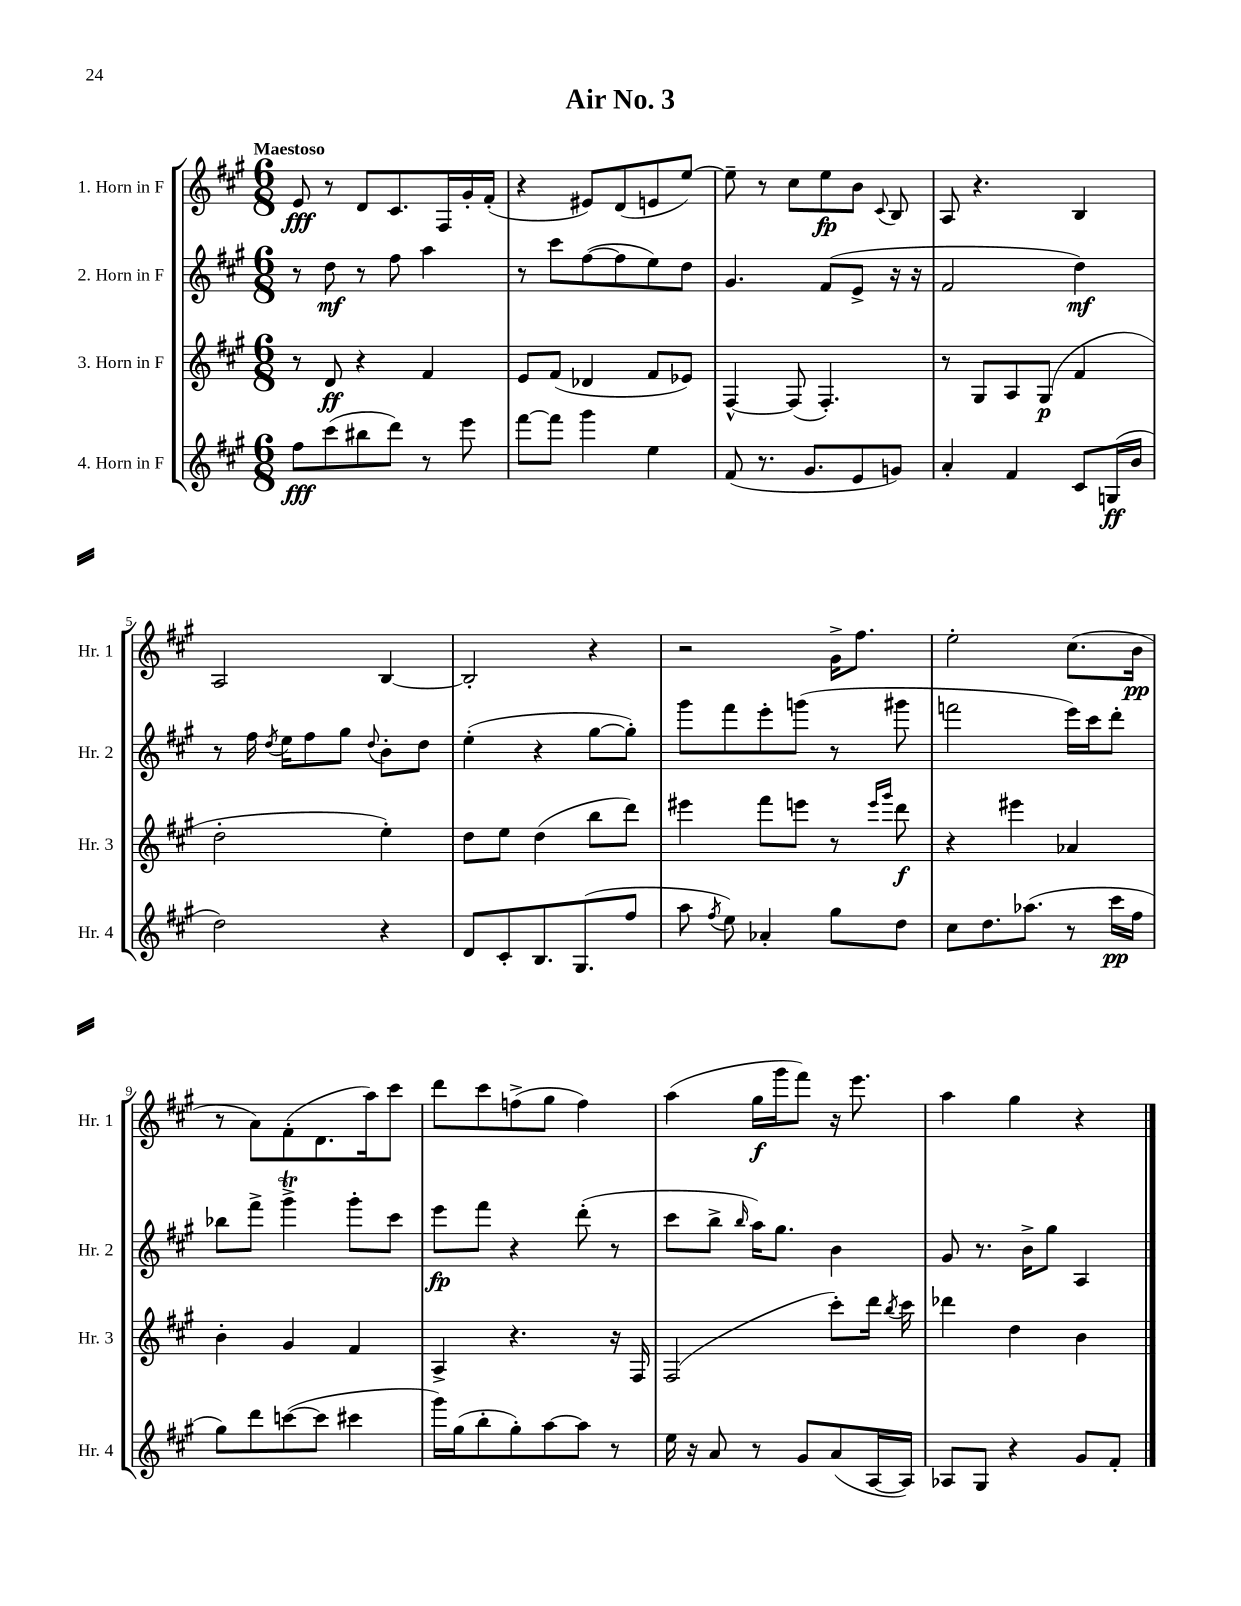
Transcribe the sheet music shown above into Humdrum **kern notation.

**kern	**kern	**kern	**kern
*staff4	*staff3	*staff2	*staff1
*clefG2	*clefG2	*clefG2	*clefG2
*k[f#c#g#]	*k[f#c#g#]	*k[f#c#g#]	*k[f#c#g#]
*M6/8	*M6/8	*M6/8	*M6/8
8ff#	8r	8r	8e
(8ccc#	8d	8dd	8r
8bb#	4r	8r	8d
8ddd)	.	8ff#	8.c#
8r	4f#	4aa	.
.	.	.	16F#
8eee	.	.	16g#'
.	.	.	(16f#'
=	=	=	=
[8fff#	8e	8r	4r
8fff#]	(8f#	8ccc#	.
4ggg#	4d-	([8ff#	8e#)
.	.	8ff#]	(8d
4ee	8f#	8ee)	8e
.	8e-)	8dd	[8ee)
=	=	=	=
(8f#	[4F#^^	4.g#	8ee~]
8.r	.	.	8r
.	(8F#]	.	8cc#
8.g#	.	.	.
.	4.F#')	(8f#	8ee
8e	.	8e^	8b
.	.	.	8qqc#
8g)	.	16r	8B
.	.	16r	.
=	=	=	=
4a'	8r	2f#	8A
.	8G#	.	4.r
4f#	8A	.	.
.	(8G#	.	.
8c#	4f#	4dd)	4B
(16G	.	.	.
16b	.	.	.
=	=	=	=
2dd)	2dd'	8r	2A
.	.	16ff#	.
.	.	8qdd	.
.	.	16ee	.
.	.	8ff#	.
.	.	8gg#	.
.	.	8qqdd	.
4r	4ee')	8b'	[4B
.	.	8dd	.
=	=	=	=
8d	8dd	(4ee'	2B']
8c#'	8ee	.	.
8.B	(4dd	4r	.
(8.G#	.	.	.
.	8bb	[8gg#	4r
8ff#	8ddd)	8gg#'])	.
=	=	=	=
8aa	4eee#	8ggg#	2r
8qff#	.	.	.
8ee)	.	8fff#	.
4a-'	8fff#	8eee'	.
.	8eee	(8ggg	.
8gg#	8r	8r	16g#^
.	.	.	8.ff#
.	16qqeee	.	.
.	16qqggg#	.	.
8dd	8ddd	8ggg#	.
=	=	=	=
8cc#	4r	2fff	2ee'
8.dd	.	.	.
.	4eee#	.	.
(8.aa-	.	.	.
8r	4a-	16eee)	(8.cc#
.	.	16ccc#	.
16ccc#	.	8ddd'	.
16ff#	.	.	16b
=	=	=	=
8gg#)	4b'	8bb-	8r
8ddd	.	8fff#^	8a)
([8ccc	4g#	4ggg#^	(8f#'
8ccc]	.	.	8.d
4ccc#	4f#	8ggg#'	.
.	.	.	16aa)
.	.	8ccc#	8ccc#
=	=	=	=
16ggg#)	4A^	8eee	8ddd
(16gg#	.	.	.
8bb'	.	8fff#	8ccc#
8gg#')	4.r	4r	(8ff^
[8aa	.	.	8gg#
8aa]	.	(8ddd'	4ff)
8r	16r	8r	.
.	16F#	.	.
=	=	=	=
16ee	(2F#	8ccc#	(4aa
16r	.	.	.
8a	.	8bb^	.
.	.	16qqbb	.
8r	.	16aa)	16gg#
.	.	8.gg#	16ggg#
8g#	.	.	8fff#)
(8a	8ccc#')	4b	16r
.	.	.	8.eee
[16A	16ddd	.	.
.	8qbb	.	.
16A])	16ccc#	.	.
=	=	=	=
8A-	4ddd-	8g#	4aa
8G#	.	8.r	.
4r	4dd	.	4gg#
.	.	16b^	.
.	.	8gg#	.
8g#	4b	4A	4r
8f#'	.	.	.
==	==	==	==
*-	*-	*-	*-
